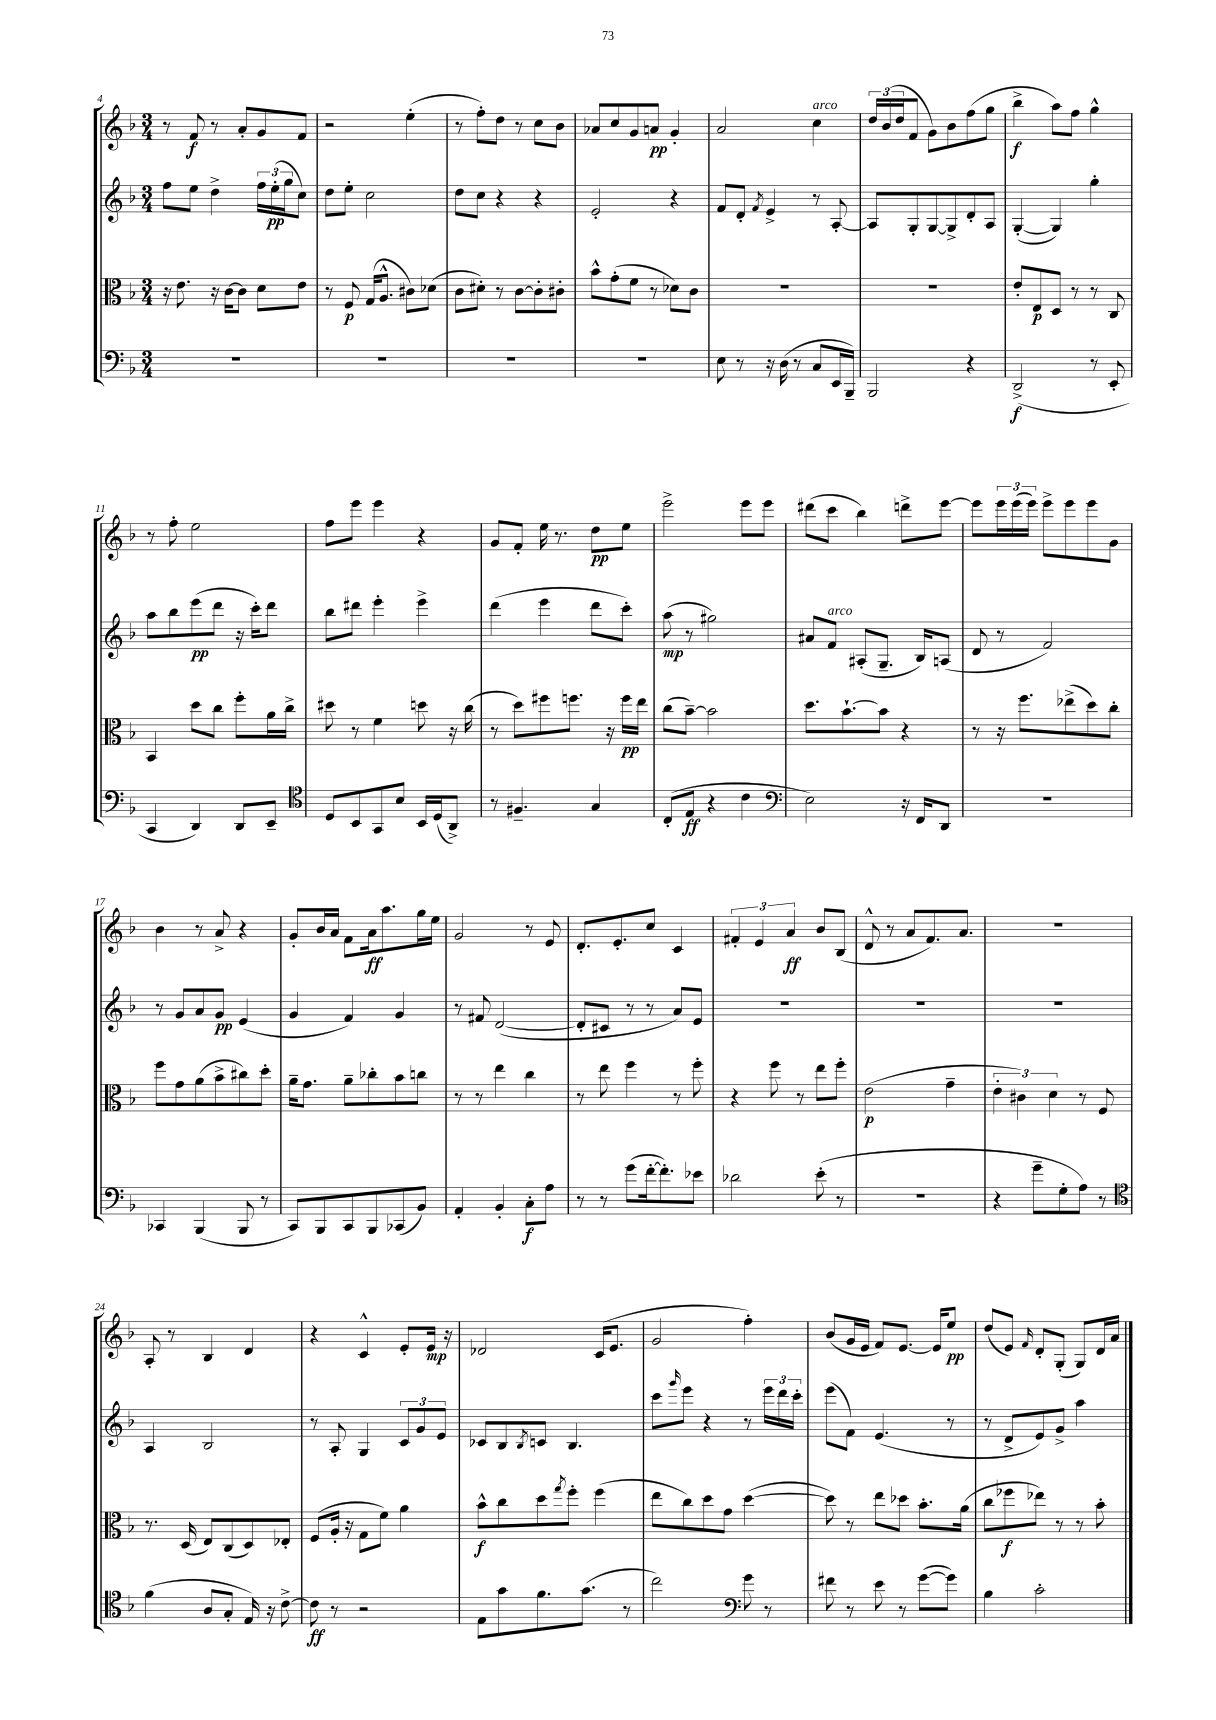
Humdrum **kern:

**kern	**kern	**kern	**kern
*staff4	*staff3	*staff2	*staff1
*clefF4	*clefC3	*clefG2	*clefG2
*k[b-]	*k[b-]	*k[b-]	*k[b-]
*M3/4	*M3/4	*M3/4	*M3/4
2.r	16r	8ff	8r
.	8.e	.	.
.	.	8ee	8f
.	16r	4dd^	8r
.	[16c	.	.
.	8c]	.	8a'
.	8d	24ff	8g
.	.	(24ee'	.
.	.	24gg	.
.	8e	8cc)	8f
=	=	=	=
2.r	8r	8dd	2r
.	8F	8ee'	.
.	(16G	2cc	.
.	8.A^^	.	.
.	8c#)	.	(4ee'
.	(8d-	.	.
=	=	=	=
2.r	8c	8dd	8r
.	8d#')	8cc	8ff')
.	8r	4r	8dd
.	[8c	.	8r
.	8c']	4r	8cc
.	8c#'	.	8b-
=	=	=	=
2.r	8b-^^	2e'	8a-
.	(8g'	.	8cc
.	8f	.	8g
.	8r	.	8a
.	8d-)	4r	4g'
.	8c	.	.
=	=	=	=
8E	2.r	8f	2a
8r	.	8d'	.
.	.	8qf	.
16r	.	4e^	.
(16D	.	.	.
8r	.	.	.
8C	.	8r	4cc
16EE	.	[8A'	.
16BBB-~)	.	.	.
=	=	=	=
2BBB-	2.r	8A]	24dd
.	.	.	(24b-
.	.	.	24dd
.	.	8G'	8f
.	.	[8G	8g)
.	.	8G^]	8b-
4r	.	8d'	(8ff
.	.	8A	8gg
=	=	=	=
(2DD^	8e'	([4G'	4bb-^
.	8E	.	.
.	8D	4G])	8aa)
.	8r	.	8ff
8r	8r	4gg'	4gg^^
8EE'	8C	.	.
=	=	=	=
4CC	4BB-	8aa	8r
.	.	8bb-	8ff'
4DD)	8dd	(8eee	2ee
.	8cc	8ddd	.
8DD	8ff'	16r	.
.	.	16ccc')	.
8EE~	16a	8ddd	.
.	16cc^	.	.
=	=	=	=
*clefC4	*	*	*
8D	8dd#	8bb-	8ff
8BB-	8r	8ddd#	8eee
8GG	4f	4eee'	4eee
8B-	.	.	.
16BB-	8dd	4eee^	4r
(16D	.	.	.
8AA^)	16r	.	.
.	(16cc	.	.
=	=	=	=
8r	8r	(4ddd	8g
4.F#~	8dd)	.	8f'
.	8ff#	4eee	16ee
.	.	.	8.r
.	8.ff	.	.
4G	.	8ddd	8dd
.	16r	.	.
.	16ff	8ccc')	8ee
.	16ee	.	.
=	=	=	=
(8C'	(8cc	(8aa	2eee^
8E	[8b-~)	8r	.
4r	2b-]	2gg#)	.
4c	.	.	8eee
.	.	.	8eee
=	=	=	=
*clefF4	*	*	*
2E)	8.dd	8a#	(8ddd#
.	.	8f	8ccc
.	[8.b-`	.	.
.	.	(8A#'	4bb-)
.	8b-]	8.G~	.
16r	4r	.	8ddd^
16FF	.	16B-)	.
8DD	.	(8A	[8eee
=	=	=	=
2.r	8r	8d	8eee]
.	16r	8r	24eee
.	.	.	(24eee
.	8.ff	.	.
.	.	.	24eee)
.	.	2f)	8eee^
.	(8ee-^	.	8eee
.	8dd)	.	8eee
.	8cc'	.	8g
=	=	=	=
4CC-	8ff	8r	4b-
.	8g	8g	.
(4BBB-	(8a	8a	8r
.	8b-^	8g	8a^
8BBB-	8cc#)	(4e	4r
8r	8dd'	.	.
=	=	=	=
8CC)	16a~	4g	8g'
.	8.g	.	.
8BBB-	.	.	16b-
.	.	.	16a
8CC	8a~	4f)	8f
8BBB-	8cc-'	.	16a
.	.	.	8.aa
(8CC-	8b-	4g	.
8BB-)	8cc	.	16gg
.	.	.	16ee
=	=	=	=
4AA'	8r	8r	2g
.	8r	8f#	.
4BB-'	4ee	([2d	.
8C'	4cc	.	8r
8A	.	.	8e
=	=	=	=
8r	8r	8d']	8.d'
8r	8ee	8c#	.
.	.	.	8.e'
(8g	4ff	8r	.
[16f'	.	8r	8cc
8.f'])	.	.	.
.	8r	8a)	4c
8e-	8ff'	8e	.
=	=	=	=
2d-	4r	2.r	6f#'
.	.	.	6e
.	8ff	.	.
.	.	.	6a
.	8r	.	.
(8e'	8ee	.	8b-
8r	8ff'	.	(8B-
=	=	=	=
2.r	(2e	2.r	8d^^
.	.	.	8r
.	.	.	8a
.	.	.	8.f)
.	4g~	.	.
.	.	.	8.a
=	=	=	=
4r	6e'	2.r	2.r
.	6c#)	.	.
8g~	.	.	.
.	6d	.	.
8G'	.	.	.
8A)	8r	.	.
8r	8F	.	.
=	=	=	=
*clefC4	*	*	*
(4f	8.r	4A	8A'
.	.	.	8r
.	(16D	.	.
8A	8E)	2B-	4B-
8G'	(8C	.	.
16E)	8D)	.	4d
16r	.	.	.
[8c^	8E-'	.	.
=	=	=	=
8c]	(8F	8r	4r
8r	16A'	8A'	.
.	16r	.	.
2r	8G	4G	4c^^
.	8f)	.	.
.	4a	12c	8e'
.	.	12g	.
.	.	.	16e
.	.	12e	.
.	.	.	16r
=	=	=	=
8E	8b-^^	8c-	2d-
8g	8cc	8B-	.
.	.	8qB-	.
8.f	8dd	8c	.
.	8qgg	.	.
.	8ff'	4.B-	.
(8.g	.	.	.
.	(4ff	.	(16c
.	.	.	8.e
8r	.	.	.
=	=	=	=
2cc)	8ee	8ccc	2g
.	.	16qqggg	.
.	8cc)	8eee	.
.	8dd	4r	.
.	8g	.	.
*clefF4	*	*	*
8g	([4dd	8r	4ff')
8r	.	24eee	.
.	.	24ddd	.
.	.	24ccc'	.
=	=	=	=
8f#	8dd])	(8eee	(8b-
8r	8r	8f)	16g
.	.	.	16e
8e	8ee	(4.e	8f)
8r	8dd-	.	[8.e
([8g	8.b-'	.	.
.	.	.	16e]
8g])	.	8r	8ee
.	(16a	.	.
=	=	=	=
4B-	8cc	8r	(8dd
.	8ff-	8d^	8e)
.	.	.	16qqf
2c'	8ee-)	8e)	8d'
.	8r	8g^	(8G'
.	8r	4aa	8G)
.	8b-'	.	16d
.	.	.	16a
==	==	==	==
*-	*-	*-	*-
